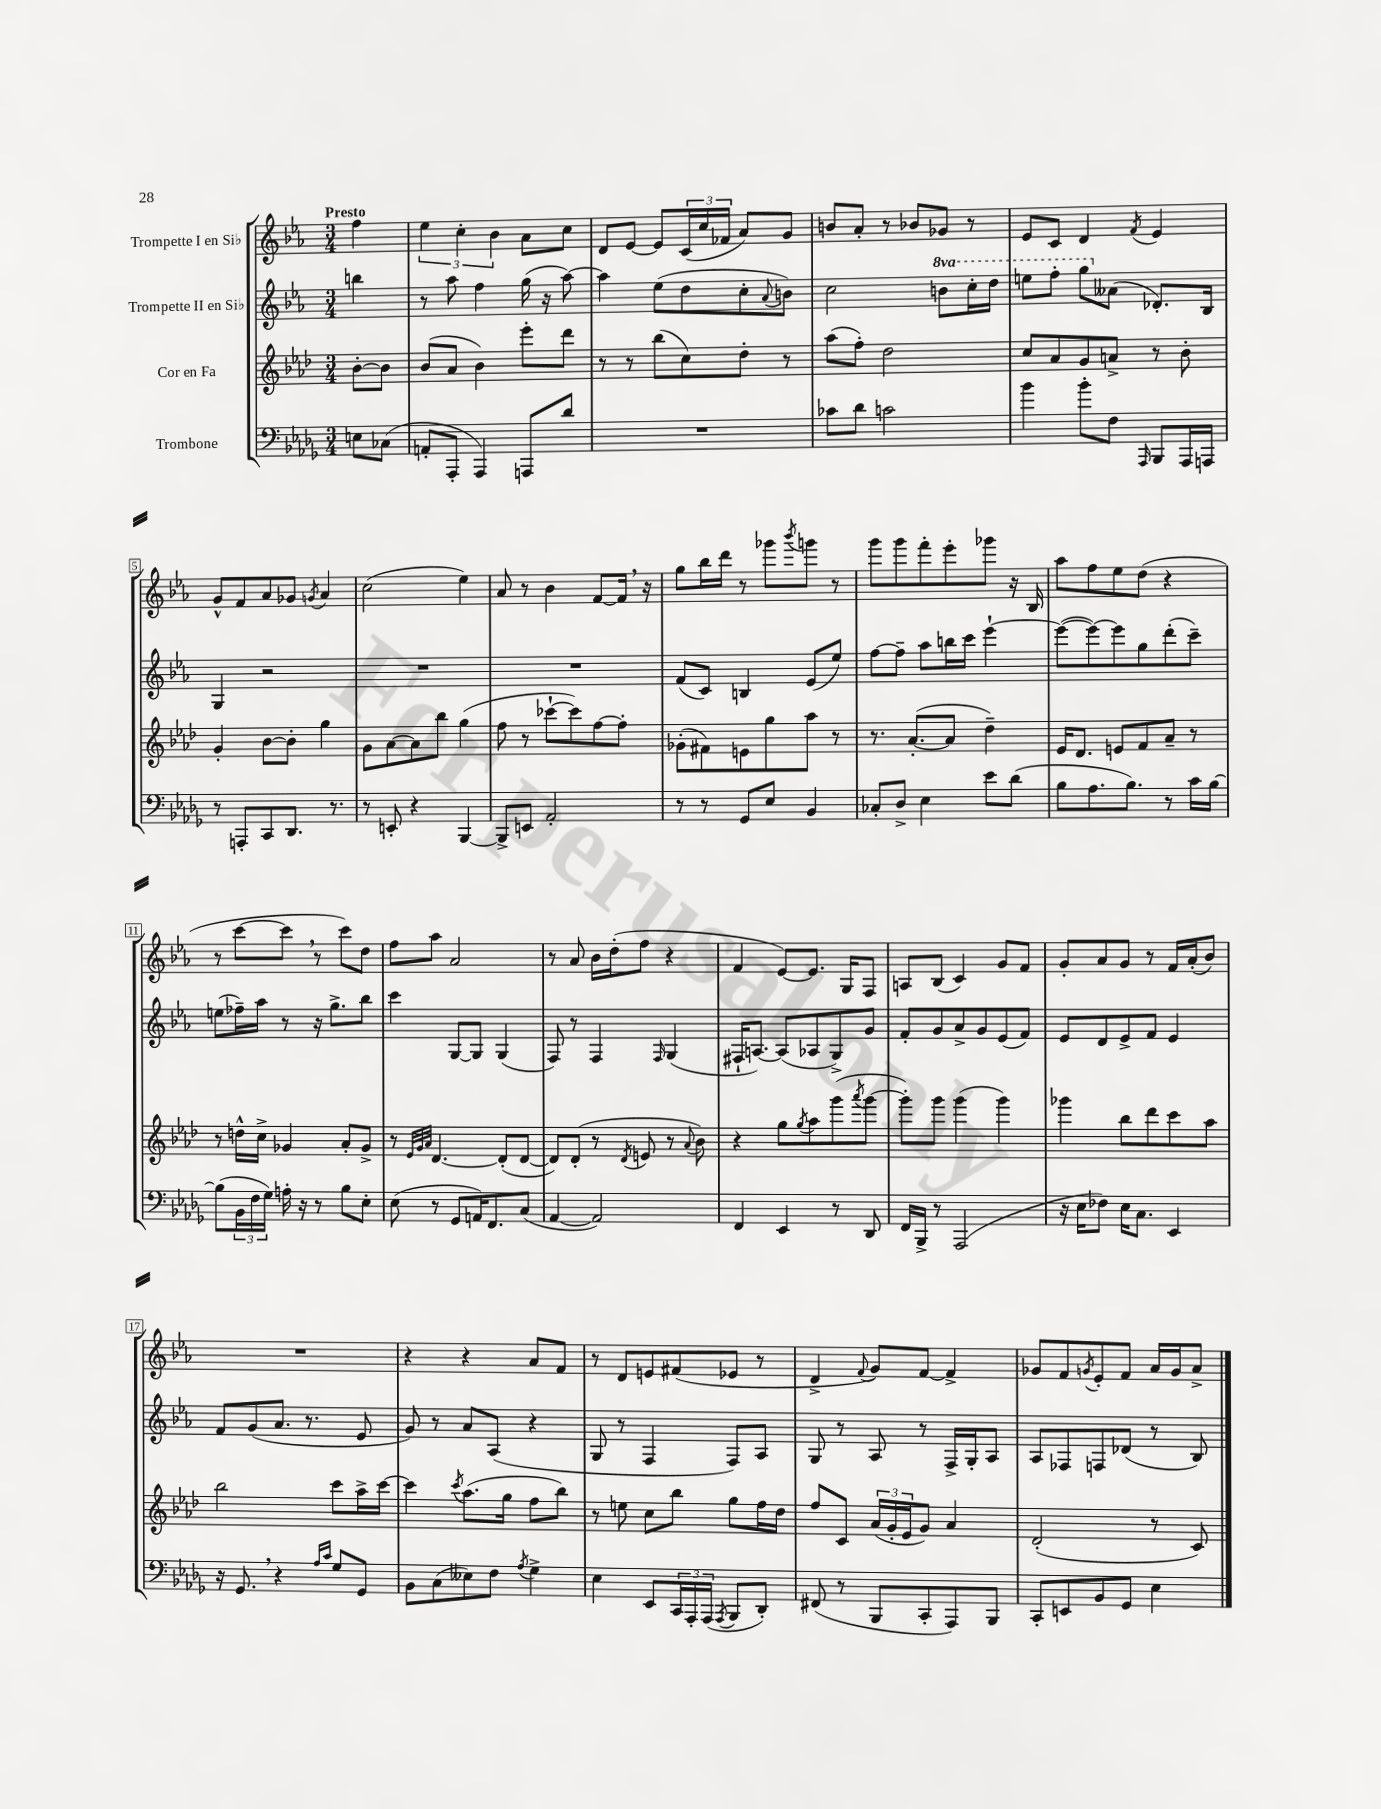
<<
\new StaffGroup <<
\new Staff = "s0" \with { instrumentName = "Trompette I en Sib" } {
    \clef treble \key ees \major \numericTimeSignature \time 3/4 \partial 4 \tempo "Presto"
    f''4 |
    \tuplet 3/2 { ees''4 c''4-. bes'4 } aes'8 c''8 |
    d'8 ees'8~ ees'8 \tuplet 3/2 { c'16( c''16 fes'16 } aes'8) g'8 |
    b'8 aes'8-. r8 bes'8 ges'8 r8 |
    ees'8 c'8 d'4 \acciaccatura { f'8 } ees'4 |
    g'8-^ f'8 aes'8 ges'8 \acciaccatura { g'8 } aes'4 |
    c''2( ees''4) |
    aes'8 r8 bes'4 f'8~ f'16 \breathe r16 |
    g''8 bes''16 d'''16 r8 ges'''8 \acciaccatura { bes'''8 } g'''8 r8 |
    g'''8 g'''8 f'''8-. ees'''8-. ges'''8 r16 bes16 |
    aes''8 f''8 ees''8 d''8( r4 |
    r8 c'''8~ c'''8 \breathe r8 c'''8) d''8 |
    f''8 aes''8 aes'2 |
    r8 aes'8 bes'16 d''16-.( f''8 r4 |
    f'4 ees'8~) ees'8. g16 f8 |
    a8 bes8( c'4) g'8 f'8 |
    g'8-. aes'8 g'8 r8 f'16 aes'16-.( bes'8) |
    R2. |
    r4 r4 aes'8 f'8 |
    r8 d'8 e'8 fis'8( ees'8 r8 |
    d'4-> \appoggiatura { f'8 } g'8) f'8~ f'4-> |
    ges'8 f'8 \acciaccatura { g'8 } ees'8-. f'8 aes'16 g'16 aes'8-> \bar "|." |
}
\new Staff = "s1" \with { instrumentName = "Trompette II en Sib" } {
    \clef treble \key ees \major \numericTimeSignature \time 3/4 \set Staff.ottavationMarkups = #ottavation-simple-ordinals \partial 4
    b''4 |
    r8 aes''8 f''4 g''16( r16 aes''8~) |
    aes''4 ees''8( d''8 c''8-. \appoggiatura { aes'8 } b'8) |
    c''2 \ottava #1 b''8 c'''16-. d'''16 |
    e'''8 f'''8-. g'''8 \ottava #0 aeses'8( des'8.-.) bes16 |
    g4 r2 |
    R2. |
    R2. |
    f'8( c'8) b4 ees'8( ees''8) |
    f''8~ f''8-- aes''8 b''16 c'''16 ees'''4~-! |
    ees'''8~( ees'''8~) ees'''8 g''8 d'''8-.( c'''8--) |
    e''8( fes''16--) aes''16 r8 r16 g''8.-> bes''8 |
    c'''4 g8~ g8 g4( |
    f8) r8 f4 \grace { f16 } g4( |
    fis16-! a8.~) a8( aes8 g8->) g'8 |
    f'8-. g'8 aes'8-> g'8 ees'8( f'8) |
    ees'8 d'8 ees'8-> f'8 ees'4 |
    f'8 g'8( aes'8. r8. ees'8 |
    g'8) r8 aes'8 aes8( r4 |
    g8 r8 f4 f8) aes8 |
    g8 r8 aes8 r8 f16-> g16-. aes8 |
    aes8 fes8 f8 des'8( r8 bes8) \bar "|." |
}
\new Staff = "s2" \with { instrumentName = "Cor en Fa" } {
    \clef treble \key aes \major \numericTimeSignature \time 3/4 \partial 4
    bes'8~-. bes'8 |
    bes'8( aes'8 bes'4) ees'''8-. des'''8 |
    r8 r8 bes''8( c''8) des''8-. r8 |
    aes''8( f''8-.) des''2 |
    c''8 aes'8 g'8 a'8-> r8 bes'8-. |
    g'4-. bes'8~ bes'8-. g''4 |
    g'8 aes'8~ aes'8 bes''8 g''4( |
    f''8 r8 ces'''8~-! ces'''8) f''8~ f''8-. |
    ges'8-.( fis'8) e'8 g''8 aes''8 r8 |
    r8. aes'8.~-.( aes'8 des''4--) |
    ees'16 des'8. e'8 f'8 aes'8-- r8 |
    r8 d''16-^ c''16-> ges'4 aes'8-. ges'8-> |
    r8 \grace { ees'32 g'32 aes'32 } des'4.~ des'8-.( des'8~ |
    des'8) des'8-.( r8 \acciaccatura { des'8 } e'8 r8 \appoggiatura { aes'8 } bes'8) |
    r4 g''8 \acciaccatura { g''8 } aes''8 g'''8( \acciaccatura { aes'''8 } g'''8~ |
    g'''8-.) g'''8 g'''4( g'''4) |
    ges'''4 bes''8 des'''8 c'''8 aes''8 |
    bes''2 c'''8 aes''16-> c'''16~ |
    c'''4 \acciaccatura { c'''8 } aes''8.( g''16 f''8 bes''8) |
    r8 e''8 c''8 bes''8 g''8 f''16 des''16 |
    f''8 c'8 \tuplet 3/2 { aes'16( g'16-. ees'16 } g'8) aes'4 |
    des'2-.( r8 c'8) \bar "|." |
}
\new Staff = "s3" \with { instrumentName = "Trombone" } {
    \clef bass \key des \major \numericTimeSignature \time 3/4 \partial 4
    e8 ces8( |
    a,8-. aes,,8-. aes,,4) a,,8 des'8 |
    R2. |
    ces'8 des'8 c'2 |
    bes'4 bes'8-. f8 \grace { aes,,16 } bes,,8 aes,,16 a,,16 |
    r8 a,,8-. c,8 des,8. r8. |
    r8 e,8-. r4 bes,,4~ |
    bes,,8-> e,8 aes,2-. |
    r8 r8 ges,8 ees8 bes,4 |
    ces8-. des8-> ees4 ees'8 des'8( |
    bes8 aes8. bes8.) r8 c'16 bes16~ |
    bes8( \tuplet 3/2 { bes,16 f16 ges16) } a16-. r16 r8 bes8 ees8-. |
    ees8( r8 ges,8 a,16) f,8. c8( |
    aes,4~ aes,2) |
    f,4 ees,4 r8 des,8 |
    f,16 bes,,16-> r8 aes,,2( |
    r16 ees16 fes8) ees16 c8. ees,4 |
    r16 ges,8. \breathe r4 \grace { aes16 c'16 } ges8 ges,8 |
    bes,8 c8( eeses8) f8 \acciaccatura { aes8 } ges4-> |
    ees4 ees,8 \tuplet 3/2 { c,16 aes,,16-. aes,,16( } \acciaccatura { aes,,8 } bes,,8 des,8-.) |
    fis,8( r8 bes,,8 c,8-. aes,,8) bes,,8 |
    c,8-. e,8 bes,8 ges,8 ees4 \bar "|." |
}
>>
>>
\layout { \context { \Score \override BarNumber.stencil = #(make-stencil-boxer 0.1 0.3 ly:text-interface::print) } }
